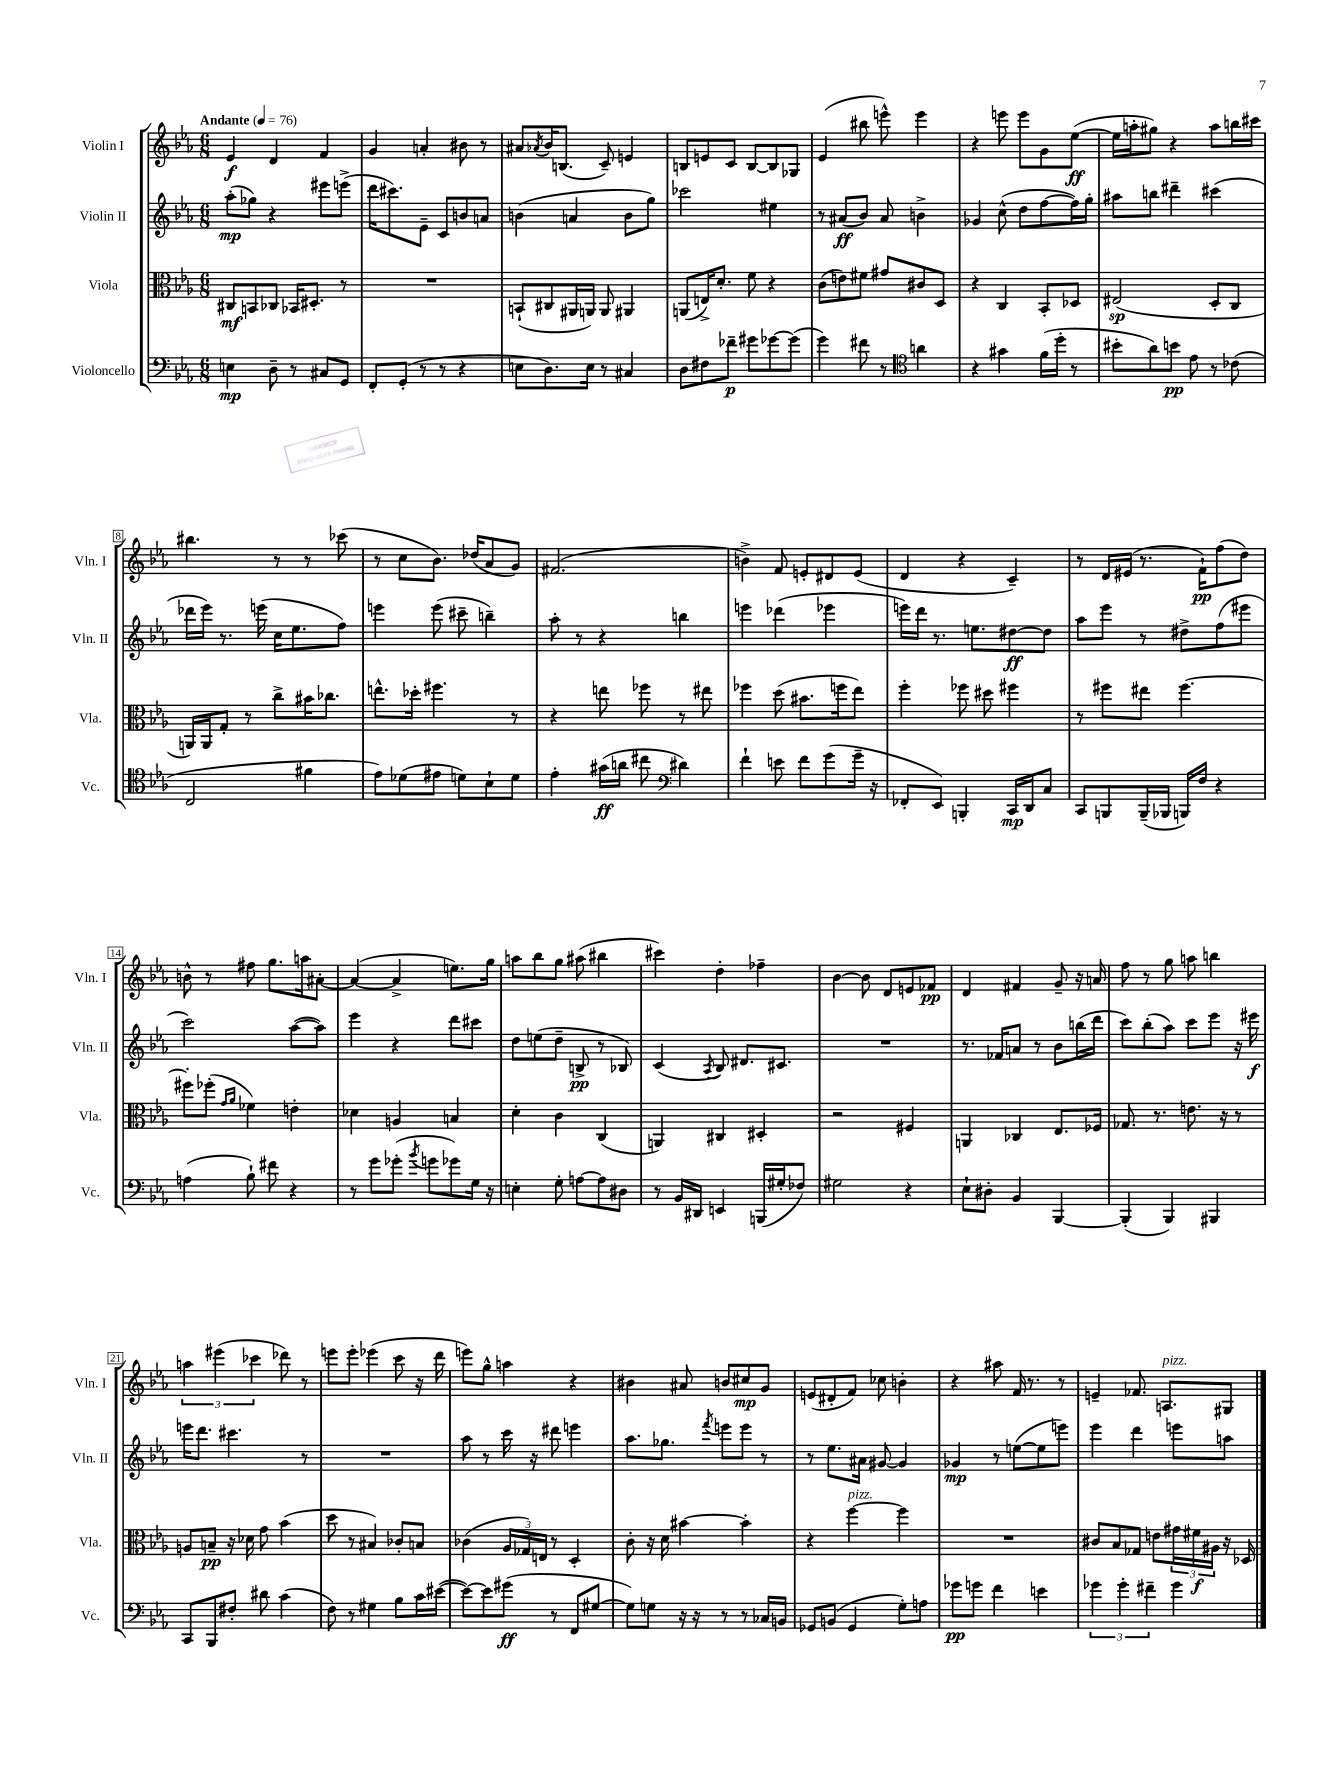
<<
\new StaffGroup <<
\new Staff = "s0" \with { instrumentName = "Violin I" shortInstrumentName = "Vln. I" } {
    \clef treble \key ees \major \numericTimeSignature \time 6/8 \tempo "Andante" 4 = 76
    ees'4\f d'4 f'4 |
    g'4 a'4-. bis'8 r8 |
    ais'8 \acciaccatura { aes'8 } bes'16 b8.( c'8--) e'4 |
    b8 e'8 c'8 b8~ b8 ges8 |
    ees'4( bis''8 e'''8-^) e'''4 |
    r4 e'''8 e'''8 g'8 ees''8~\ff( |
    ees''16 a''16-. gis''8) r4 a''8 b''16 cis'''16 |
    bis''4. r8 r8 ces'''8( |
    r8 c''8 bes'8.) des''16( aes'8 g'8) |
    fis'2.( |
    b'4->) f'8 e'8-. dis'8 e'8( |
    d'4 r4 c'4--) |
    r8 d'16 eis'16( r8. f'16-!\pp) f''8( d''8) |
    b'8-^ r8 fis''8 g''8. a''16 ais'8~-. |
    ais'4~( ais'4-> e''8.) g''16 |
    a''8 bes''8 g''8 ais''8( bis''4 |
    cis'''4) d''4-. fes''4-- |
    bes'4~ bes'8 d'8 e'8 fes'8\pp |
    d'4 fis'4 g'8-- r16 a'16 |
    f''8 r8 g''8 a''8 b''4 |
    \tuplet 3/2 { a''4 eis'''4( ces'''4 } des'''8) r8 |
    e'''8 e'''8-. ees'''4( c'''8 r16 d'''16 |
    e'''8) g''8-^ a''4 r4 |
    bis'4 ais'8 b'8 cis''8\mp g'8 |
    e'8( dis'8-. f'8) ces''8 b'4-. |
    r4 ais''8 f'16 r8. r8 |
    e'4-- fes'8. a8.^\markup { \italic "pizz." } gis8 \bar "|." |
}
\new Staff = "s1" \with { instrumentName = "Violin II" shortInstrumentName = "Vln. II" } {
    \clef treble \key ees \major \numericTimeSignature \time 6/8
    aes''8-.\mp( ges''8) r4 eis'''8 e'''8->( |
    d'''16 cis'''8.) ees'8-- c'8 b'8 a'8 |
    b'4( a'4 b'8 g''8) |
    ces'''2 eis''4 |
    r8 ais'8\ff( bes'8) ais'8 b'4-> |
    ges'4 c''8-^( d''8 f''8~ f''16) g''16-. |
    ais''8 b''8 dis'''4-- cis'''4( |
    des'''16 ees'''16) r8. e'''16( c''16 ees''8. f''8) |
    e'''4 e'''8( cis'''8-- b''4--) |
    aes''8-. r8 r4 b''4 |
    e'''4 des'''4( ees'''4 |
    e'''16) d'''16 r8. e''8. dis''8~\ff dis''8 |
    aes''8 ees'''8 r8 dis''8-> f''8( eis'''8 |
    c'''2) aes''8~( aes''8) |
    ees'''4 r4 d'''8 cis'''8 |
    d''8 e''8( d''8-- b8->\pp r8 bes8) |
    c'4( \acciaccatura { aes8 } bes8) dis'8. cis'8. |
    R2. |
    r8. fes'16 a'8 r8 bes'8 b''16( d'''16 |
    c'''8) bes''8-.( aes''8) c'''8 ees'''8 r16 eis'''16\f |
    e'''16 d'''8. cis'''4. r8 |
    R2. |
    aes''8 r8 c'''16 r16 dis'''8 e'''4 |
    aes''8. ges''8. \acciaccatura { f'''8 } e'''8 e'''8 r8 |
    r8 ees''8. ais'16 gis'8~ gis'4 |
    ges'4\mp r8 e''8~( e''8 e'''8) |
    ees'''4 d'''4 e'''8 a''8 \bar "|." |
}
\new Staff = "s2" \with { instrumentName = "Viola" shortInstrumentName = "Vla." } {
    \clef alto \key ees \major \numericTimeSignature \time 6/8
    cis8\mf b,8 ces8 bes,16 dis8.-. r8 |
    R2. |
    b,8-!( cis8 ais,16 a,16) a,8 ais,4 |
    a,8( e16->) d'8.-. f'8 r4 |
    c'8( e'8) fis'8 gis'8 cis'8 d8 |
    r4 c4 bes,8-. des8 |
    eis2\sp( d8-. c8 |
    a,16) a,16 g8-. r8 c''8-> bis'16 ces''8. |
    e''8.-^ des''16-. fis''4. r8 |
    r4 e''8 fes''8 r8 eis''8 |
    fes''4 d''8( bis'8. f''16 ees''8) |
    f''4-. fes''8 dis''8 fis''4 |
    r8 fis''8 eis''8 fis''4.~ |
    fis''8-. fes''8-.( \grace { g'16 aes'16 } fes'4) e'4-. |
    des'4 a4 b4 |
    d'4-. c'4 c4( |
    a,4) cis4 dis4-. |
    r2 fis4 |
    a,4 ces4 ees8. fes16 |
    ges8. r8. e'8. r16 r8 |
    a8 b8--\pp r16 des'16 g'8 bes'4( |
    d''8 r8 bis4) ces'8-. b8 |
    ces'4( \tuplet 3/2 { aes16 ges16) e16 } r8 d4-. |
    c'8-. r16 d'16 bis'4~ bis'4-. |
    r4 f''4~^\markup { \italic "pizz." } f''4 |
    R2. |
    cis'8 bes8 ges8 e'8 \tuplet 3/2 { gis'16 fis'16\f ais16 } r16 des16 \bar "|." |
}
\new Staff = "s3" \with { instrumentName = "Violoncello" shortInstrumentName = "Vc." } {
    \clef bass \key ees \major \numericTimeSignature \time 6/8
    e4\mp d8-- r8 cis8 g,8 |
    f,8-. g,8-.( r8 r8 r4 |
    e8 d8.) e16 r8 cis4 |
    d8 fis8 fes'8--\p gis'8 ges'8~ ges'8( |
    g'4) fis'8 r8 \clef tenor a'4 |
    r4 gis'4 f'16( d''16-. r8 |
    bis'8-. aes'8) b'8\pp ees'8 r8 ces'8( |
    c2 fis'4 |
    ees'8) des'8( eis'8 d'8) bes8-! d'8 |
    ees'4-. gis'16\ff( a'16 cis''8 \clef bass dis'4) |
    f'4-! e'8 f'8 g'8( g'16-- r16 |
    fes,8-. ees,8) b,,4-. c,16\mp d,16 c8 |
    c,8 b,,8 b,,16--( bes,,16 b,,16) f16 r4 |
    a4( bes8-!) fis'8 r4 |
    r8 g'8 ges'8-.( \acciaccatura { bes'8 } g'8 ges'8) g16 r16 |
    e4-. g8-. a8~ a8 dis8 |
    r8 bes,16 dis,16 e,4 b,,16( gis16-. fes8) |
    gis2 r4 |
    ees8-! dis8-. bes,4 bes,,4~ |
    bes,,4-.( bes,,4) bis,,4 |
    c,8 bes,,8 fis8-. dis'8 c'4( |
    f8) r8 gis4 bes8 c'16 eis'16~( |
    eis'8~) eis'8 gis'8\ff( r8 f,8 gis8~ |
    gis8) g8 r16 r16 r8 r8 ces16 b,16 |
    ges,8 b,8( ges,4 g8-.) a8 |
    ges'8\pp g'8 f'4 e'4 |
    \tuplet 3/2 { ges'4 ges'4-. fis'4-- } ges'4 \bar "|." |
}
>>
>>
\layout { \context { \Score \override BarNumber.stencil = #(make-stencil-boxer 0.1 0.3 ly:text-interface::print) } }
